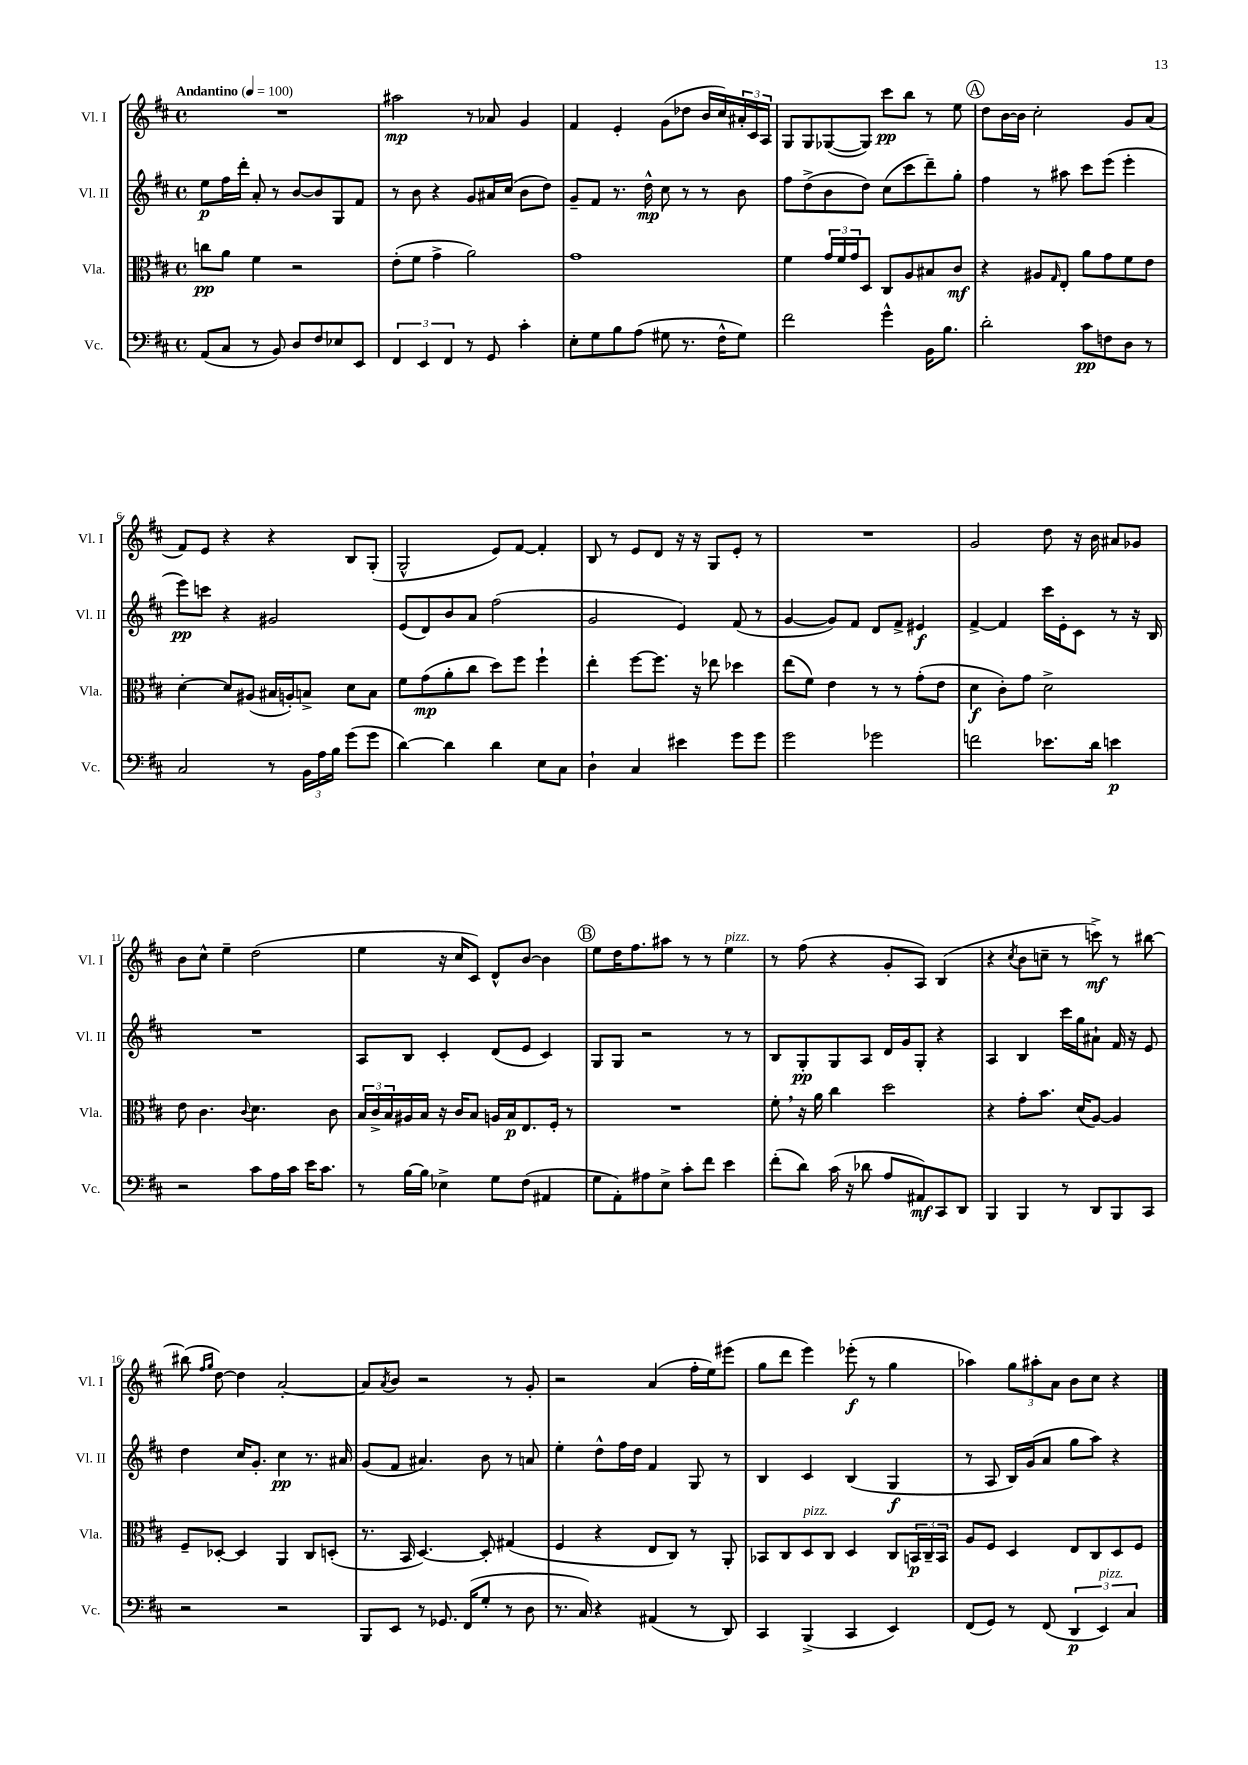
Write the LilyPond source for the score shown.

<<
\new StaffGroup <<
\new Staff = "s0" \with { instrumentName = "Vl. I" shortInstrumentName = "Vl. I" } {
    \clef treble \key d \major \defaultTimeSignature \time 4/4 \tempo "Andantino" 4 = 100
    R1 |
    ais''2\mp r8 aes'8 g'4 |
    fis'4 e'4-. g'8( des''8 b'16 cis''16) \tuplet 3/2 { ais'16-. cis'16 a16 } |
    g8 g8 ges8~( ges8) cis'''8\pp b''8 r8 e''8 |
    \mark \markup { \circle "A" } d''8 b'16~ b'16 cis''2-. g'8 a'8( |
    fis'8) e'8 r4 r4 b8 g8-.( |
    g2-^ e'8) fis'8~ fis'4-. |
    b8 r8 e'8 d'8 r16 r16 g8 e'8-. r8 |
    R1 |
    g'2 d''8 r16 b'16 ais'8 ges'8 |
    b'8 cis''8-^ e''4-- d''2( |
    e''4 r16 cis''16 cis'8) d'8-^ b'8~ b'4 |
    \mark \markup { \circle "B" } e''8 d''16 fis''8. ais''8 r8 r8 e''4^\markup { \italic "pizz." } |
    r8 fis''8( r4 g'8-. a8) b4( |
    r4 \acciaccatura { cis''8 } b'8 c''8-- r8 c'''8->\mf) r8 bis''8~ |
    bis''8( \grace { fis''16 g''16 } d''8~) d''4 a'2~-. |
    a'8 \acciaccatura { a'8 } b'8 r2 r8 g'8-. |
    r2 a'4( fis''16-. e''16) eis'''8( |
    g''8 d'''8 e'''4) ees'''8-.\f( r8 g''4 |
    aes''4) \tuplet 3/2 { g''8 ais''8-. a'8 } b'8 cis''8 r4 \bar "|." |
}
\new Staff = "s1" \with { instrumentName = "Vl. II" shortInstrumentName = "Vl. II" } {
    \clef treble \key d \major \defaultTimeSignature \time 4/4
    e''8\p fis''16 d'''16-. a'8-. r8 b'8~ b'8 g8 fis'8 |
    r8 b'8 r4 g'8 ais'16 cis''16( b'8 d''8) |
    g'8-- fis'8 r8. d''16-^\mp cis''8 r8 r8 b'8 |
    fis''8 d''8->( b'8 d''8) cis''8( cis'''8 d'''8--) g''8-. |
    \mark \markup { \circle "A" } fis''4 r8 ais''8 cis'''8 e'''8( e'''4-. |
    e'''8\pp) c'''8 r4 gis'2 |
    e'8( d'8) b'8 a'8 fis''2( |
    g'2 e'4) fis'8( r8 |
    g'4~ g'8) fis'8 d'8 fis'8-> eis'4\f |
    fis'4~-> fis'4 cis'''16 e'16-. cis'8 r8 r16 b16 |
    R1 |
    a8 b8 cis'4-. d'8( e'8 cis'4) |
    \mark \markup { \circle "B" } g8 g8 r2 r8 r8 |
    b8 g8-.\pp g8 a8 d'16 g'16 g8-. r4 |
    a4 b4 cis'''16 g''16 ais'8-! fis'16 r16 e'8 |
    d''4 cis''16 g'8.-. cis''4\pp r8. ais'16 |
    g'8( fis'8 ais'4.) b'8 r8 a'8 |
    e''4-. d''8-^ fis''16 d''16 fis'4 g8 r8 |
    b4 cis'4 b4( g4\f |
    r8 a8 b16) g'16( a'8 g''8 a''8) r4 \bar "|." |
}
\new Staff = "s2" \with { instrumentName = "Vla." shortInstrumentName = "Vla." } {
    \clef alto \key d \major \defaultTimeSignature \time 4/4
    c''8\pp a'8 fis'4 r2 |
    e'8-.( fis'8 g'4-> a'2) |
    g'1 |
    fis'4 \tuplet 3/2 { g'16 fis'16 g'16 } d8 cis8 a8 bis8 cis'8\mf |
    \mark \markup { \circle "A" } r4 ais8 \grace { g16 } e8-. a'8 g'8 fis'8 e'8 |
    d'4~-. d'8 ais8( bis16 a16-.) b8-> d'8 b8 |
    fis'8 g'8\mp( a'8-. cis''8 d''8) fis''8 fis''4-! |
    e''4-. fis''8~ fis''8. r16 ees''8 des''4 |
    e''8( fis'8) e'4 r8 r8 g'8-.( e'8 |
    d'4\f cis'8-.) g'8 d'2-> |
    e'8 cis'4. \appoggiatura { cis'8 } d'4. cis'8 |
    \tuplet 3/2 { b16 cis'16-> b16 } ais16 b16 r16 cis'16 b8 a16 b16\p e8. fis16-. r8 |
    \mark \markup { \circle "B" } R1 |
    fis'8-. \breathe r16 a'16 cis''4 d''2 |
    r4 g'8-. b'8. d'16( a8~) a4 |
    fis8-- des8~-. des4 a,4 cis8 d8-.( |
    r8. b,16 d4.~) d8-. gis4( |
    fis4 r4 e8 cis8) r8 a,8-. |
    bes,8 cis8 d8^\markup { \italic "pizz." } cis8 d4 cis8 \tuplet 3/2 { b,16\p cis16-- b,16 } |
    a8 fis8 d4 e8 cis8 d8 fis8 \bar "|." |
}
\new Staff = "s3" \with { instrumentName = "Vc." shortInstrumentName = "Vc." } {
    \clef bass \key d \major \defaultTimeSignature \time 4/4
    a,8( cis8 r8 b,8) d8 fis8 ees8 e,8 |
    \tuplet 3/2 { fis,4 e,4 fis,4 } r8 g,8 cis'4-. |
    e8-. g8 b8 a8( gis8 r8. fis16-^ gis8) |
    fis'2 g'4-^ b,16 b8. |
    \mark \markup { \circle "A" } d'2-. cis'8\pp f8 d8 r8 |
    cis2 r8 \tuplet 3/2 { b,16 a16 b16 } g'8( g'8 |
    d'4~) d'4 d'4 e8 cis8 |
    d4-! cis4 eis'4 g'8 g'8 |
    g'2 ges'2 |
    f'2 ees'8. d'16 e'4\p |
    r2 cis'8 a16 cis'16 e'16 cis'8. |
    r8 b16~ b16 ees4-> g8 fis8( ais,4 |
    \mark \markup { \circle "B" } g8 a,8-.) ais8 e8-> cis'8-. fis'8 e'4 |
    fis'8-.( d'8) cis'16( r16 des'8 a8 ais,8\mf) cis,8 d,8 |
    b,,4 b,,4 r8 d,8 b,,8 cis,8 |
    r2 r2 |
    b,,8 e,8 r8 ges,8. fis,16( g8-. r8 d8 |
    r8. cis16) r4 ais,4( r8 d,8) |
    cis,4 b,,4->( cis,4 e,4) |
    fis,8( g,8) r8 fis,8( \tuplet 3/2 { d,4\p e,4^\markup { \italic "pizz." }) cis4 } \bar "|." |
}
>>
>>
